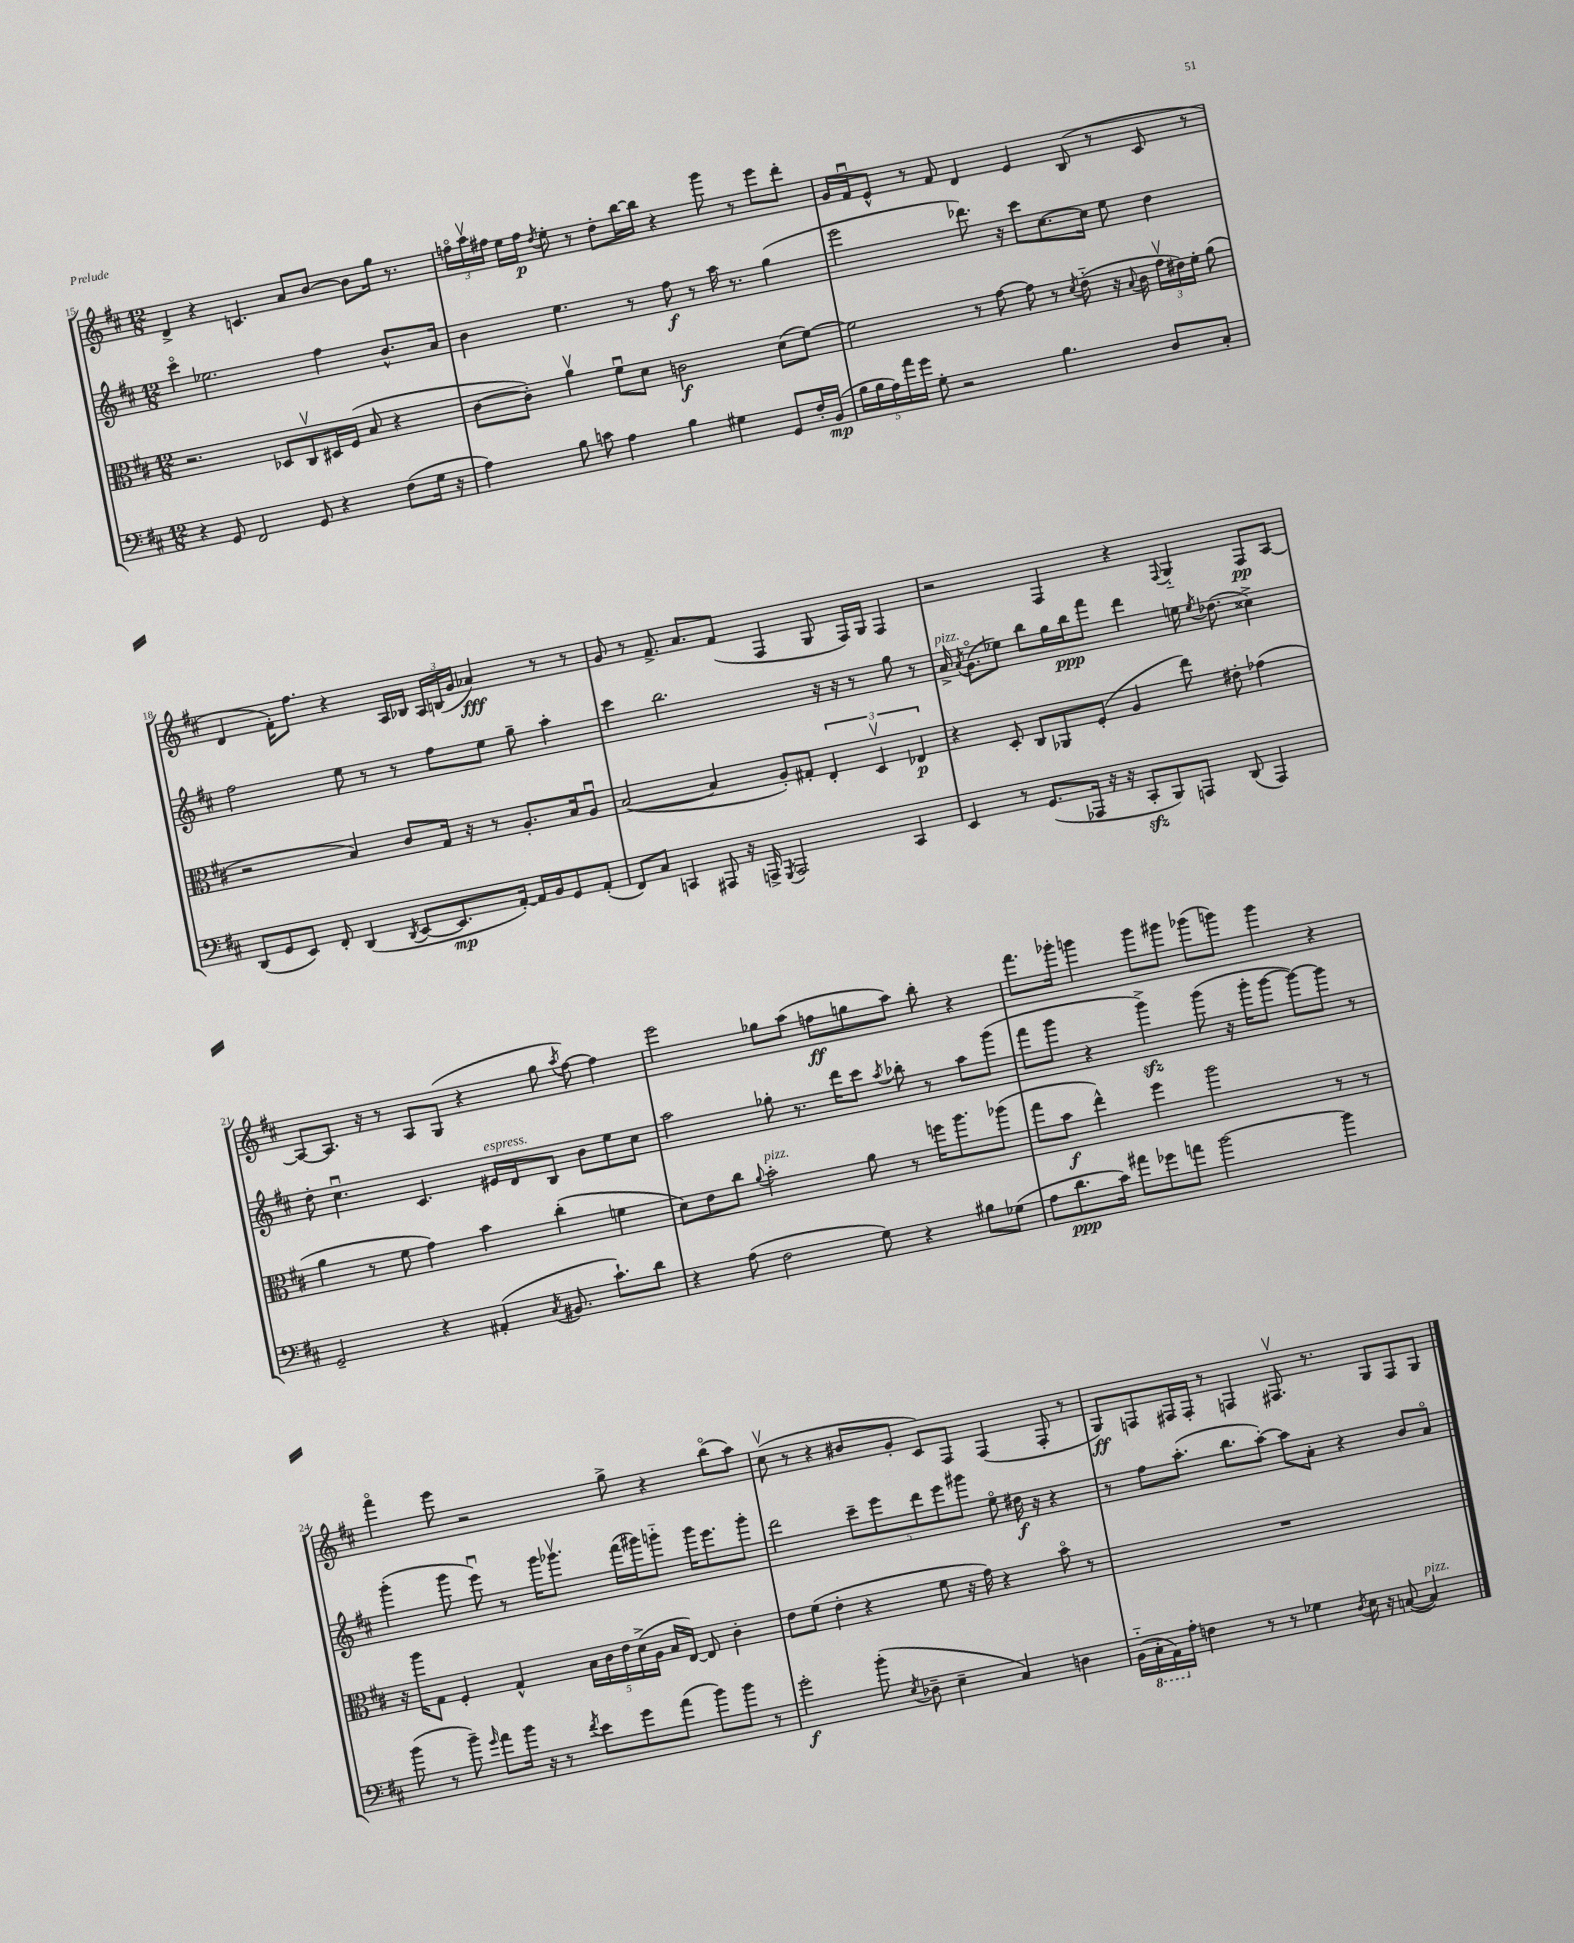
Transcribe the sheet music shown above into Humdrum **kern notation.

**kern	**kern	**kern	**kern
*staff4	*staff3	*staff2	*staff1
*clefF4	*clefC3	*clefG2	*clefG2
*k[f#c#]	*k[f#c#]	*k[f#c#]	*k[f#c#]
*M12/8	*M12/8	*M12/8	*M12/8
4r	2.r	4ccc#o\	4d^/
8GG/	.	2.ee-\	4r
2FF#/	.	.	.
.	.	.	4.c/
.	8D-/L	.	.
8GG/	8C#v/	.	8a/L
4r	16D#/L	4ff#\	[8b/J
.	(16F#/JJ	.	.
.	8B/	.	8b\]L
(8F#\L	4r	8.b^^/L	16gg\Jk
.	.	.	8.r
16G\Jk	.	.	.
16r	.	16a/Jk	.
=	=	=	=
4A\)	[8c#\L	4b\	24ffo\LL
.	.	.	24aav\
.	.	.	24ff#\JJ
.	8c#'\]J)	.	16ee\LL
.	.	.	16ff#\JJ
.	.	.	8qdd/
8B\	4av\	4.ee\	8ee'\
8c\	.	.	8r
4A\	8f#u\L	.	8dd'\L
.	8d\J	8r	[16bb\L
.	.	.	16bb\]JJ
4B\	2c\	8ff#\	4r
.	.	8r	.
4G#\	.	16aa\	8ggg\
.	.	8.r	.
.	.	.	8r
8GG/L	(8d\L	(4gg\	8eee\L
16F#'/L	[8f#\J)	.	8ddd'\J
(16BB/JJ	.	.	.
=	=	=	=
20B\LL	2f#\]	2eee\	16g/LL
20B\	.	.	.
.	.	.	16f#u/J
20A\)	.	.	.
.	.	.	8e^^/J
20a\	.	.	.
20g\JJ	.	.	.
8G'\	.	.	8r
2r	.	.	8f#/
.	8r	8.ddd-\)	4d/
.	[8g\	.	.
.	.	16r	.
.	8g\]	8ccc#\L	4e/
4.B\	8r	[8.cc#\	.
.	8qd/	.	.
.	(8e'~\	.	(8B/
.	.	16cc#\]Jk	.
.	16r	8ee\	8r
.	8qqB/	.	.
.	16c#\	.	.
8D/L	24gv\LL	4dd\	8c#/
.	24e#\)	.	.
.	24f#'\JJ	.	.
8C#'/J	(8a\	.	8r
=	=	=	=
(8DD/L	2r	2ff#\	4d/
8GG/	.	.	.
8EE/J)	.	.	16f#'\LK)
.	.	.	8.ff#\J
8FF#'/	.	.	.
(4DD/	4B/)	8ee\	4r
.	.	8r	.
8qDD/	.	.	.
[8EE/L	8c#/L	8r	16A/LL
.	.	.	16B-/JJ
8.EE/]	16G/Jk	8ff#\L	24A/LL
.	.	.	(24B/
.	16r	.	.
.	.	.	24g/JJ
.	8r	8ee\J	4a-/)
[16AA'/Jk)	.	.	.
16AA/]LL	8.A'/L	8gg~\	.
16BB/J	.	.	.
8GG/	.	4aa'\	8r
.	16B/k	.	.
(8AA'/J	8Au/J	.	8r
=	=	=	=
8FF#/L)	([2B/	4ccc#\	8g/
8C#/J	.	.	8r
4CC/	.	2.bb\	8.f#^/
.	.	.	8.a/L
8AAA#/	4B/]	.	.
16r	.	.	(8f#/J
16AAA^/	.	.	.
8qGGG/	.	.	.
2AAA/	8A'/L)	.	4F#/
.	8G#'/J	.	.
.	6E'/	16r	8G/
.	.	16r	.
.	.	8r	16F#/LL)
.	6Dv/	.	.
.	.	.	16G/JJ
4CC/	.	8gg\	4F#/
.	6E-/	.	.
.	.	8r	.
=	=	=	=
4EE/	4r	16a^/	2r
.	.	8qa/	.
.	.	(8.go\L	.
8r	8D'/	8ee-\J)	.
(8.GG/L	8C#/L	8bb\L	.
.	8AA-/	16gg\L	4F#/
16AAA-/Jk	.	16bb\J	.
16r	(8F#'/J	8fff#\J	.
16r	.	.	.
8CC#'/L	4A/	4ddd\	4r
8BBB/)	.	.	.
.	.	.	8qqF#/
8AAA/J	8ee\)	16ee\	4G'~/
.	.	8qee/	.
.	.	(8.dd-\	.
(8DD/	8e#'\	.	.
4AAA/)	(4g-\	4cc##^\)	8F#/L
.	.	.	[8A/J
=	=	=	=
2GG~/	4a\	8dd'\	8A/_L
.	.	4.cc#u\	8.A/]J
.	8r	.	.
.	.	.	16r
.	8f#\	.	8r
4r	4g\)	4.c#/	8A/L
.	.	.	(8G/J
(4AA#'/	4b\	.	4r
.	.	16e#/LL	.
.	.	16d/J	.
8qC#/	.	.	.
8.BB#/	(4cc#'\	8B/J	8gg\
.	.	.	8qaa/
.	.	8b\L	[8ff#\)
8.c#`\L)	.	.	.
.	4f\	8ee\	4ff#\]
8d\J	.	8cc#\J	.
=	=	=	=
4r	8d\L)	2aa\	2eee\
.	8e\	.	.
(8A\	8cc#\J	.	.
.	8qqa/	.	.
2F#\	2b'\	.	.
.	.	8gg-'\	8gg-\L
.	.	8.r	(8aa\J
.	.	.	8ff\L
.	.	16ddd\LK	.
8G\)	8a\	8ccc#\J	8gg\
.	.	8qaa/	.
4r	8r	8bb-'\	8aa\J)
.	16ff\LK	8r	8bb'\
.	8.aa\	.	.
8B#\L	.	8aa\L	4r
(8G-\J	(8aa-\J	(8ggg\J	.
=	=	=	=
8A\L	8gg\L	8fff#\L	8.fff#\L
8.d\	8b\J	8ggg\J	.
.	.	.	16ggg-'\Jk
.	4ee^^\)	4r	4ggg\
16c#\Jk)	.	.	.
8a#\L	.	.	.
8g-\	4ff#\	4ggg^\)	8ggg\L
8a\J	.	.	8ggg#\J
[2b\	2aa\	(8ggg\	(8ggg-\L
.	.	16r	8ggg\J)
.	.	16ggg'\LK	.
.	.	[8ggg\J	4ggg\
.	.	8ggg\_L)	.
4b\]	8r	8ggg\]J	4r
.	8r	8r	.
=	=	=	=
(8b\	16r	(4ggg'\	4fff#o\
.	16aa\LK	.	.
8r	8G\J	.	.
8b~\)	4F#'/	8ggg\	8eee\
16qqg/	.	.	.
8a\L	.	8eeeu\)	2r
16b\Jk	4G^^/	8r	.
16r	.	.	.
8r	.	16ggg\LK	.
.	.	8.ggg-v\J	.
8qf#/	.	.	.
8e\L	20B\LL	.	.
.	20c#\	.	.
.	20e\	.	.
8g\	.	(16fff#\LL	8gg^\
.	(20d^\	.	.
.	.	16ggg#\J)	.
.	20A\JJ	.	.
(8a\J	16B/LL	8ggg'~\J	4r
.	[16E/JJ)	.	.
8b\L)	8E/]	16ggg\LK	.
.	.	8.eee\	.
8b\J	4c#'\	.	(8bbo\L
8r	.	8ggg'\J	8aa\J)
=	=	=	=
2g'\	8e\L	2ddd\	(8cc#v\
.	(8f#\J	.	8r
.	4e'\	.	4r
(8b'\	4r	10ccc#~\L	8b#/L
.	.	10eee\	.
8qE/	.	.	.
8D-~\	.	.	8g'/J
.	.	10ddd\	.
4E~\	8f#\	.	8c#/L)
.	.	10eee\	.
.	16r	.	8F#/J
.	.	10ggg#\J	.
.	16g\)	.	.
4C#/)	4r	8eeo\	(4F#/
.	.	16dd#\	.
.	.	16r	.
4D\	8bo\	4r	8F#'/
.	8r	.	8r
=	=	=	=
(16BB'~\LL	1.r	8r	8G/L)
16CC#'\	.	.	.
16AAA\)	.	8ff#\L	8F/
16A'\JJ	.	.	.
4F\	.	(8.aa'\J	16F#/L
.	.	.	16F#'/JJ
.	.	.	8r
.	.	8.bb\L	.
8r	.	.	4F/
8r	.	[8aa'\J)	.
4G-\	.	8aa\]L	8.F#v/
.	.	8a'\J	.
.	.	.	8.r
8qD/	.	.	.
16E\	.	4r	.
16r	.	.	.
([8C/	.	.	8G/L
4C/])	.	8b/L	8F#/
.	.	8ao/J	8G/J
==	==	==	==
*-	*-	*-	*-
